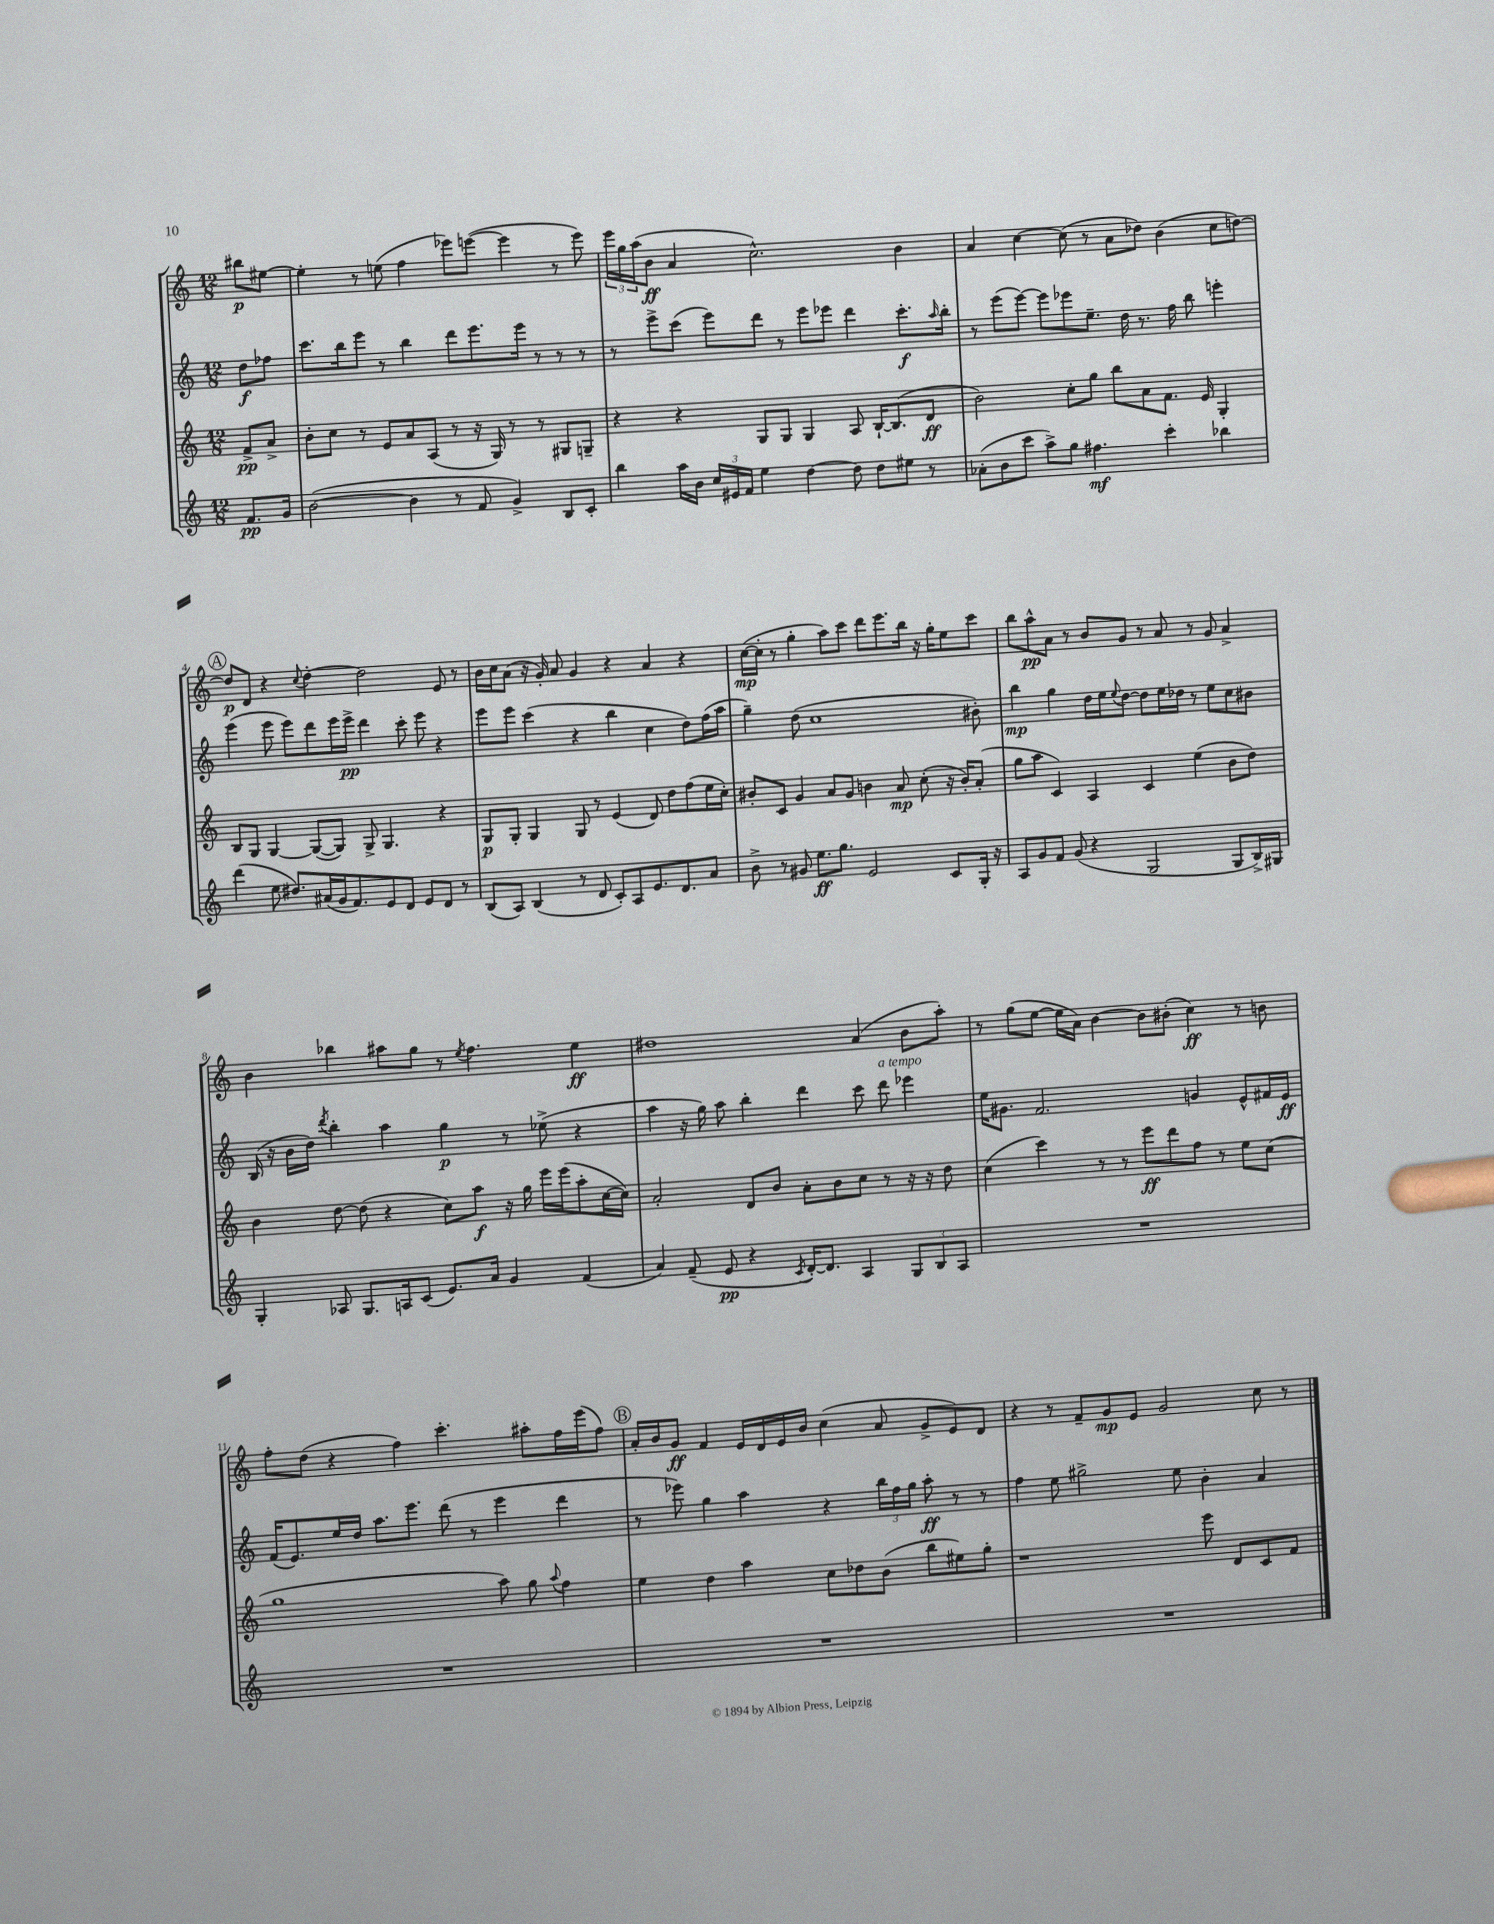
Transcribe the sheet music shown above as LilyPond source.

<<
\new StaffGroup <<
\new Staff = "s0" {
    \clef treble \key c \major \numericTimeSignature \time 12/8 \partial 4
    bis''8\p eis''8~ |
    eis''4-. r8 e''8( f''4 ees'''8) e'''8~( e'''4 r8 e'''8) |
    \tuplet 3/2 { e'''16 g''16 a''16( } b'8\ff a'4 c''2.-^) b'4 |
    a'4 c''4~ c''8( r8 a'8 des''8) b'4( c''8 d''8~) |
    \mark \markup { \circle "A" } d''8\p d'8 r4 \appoggiatura { c''8 } d''4~-. d''2 e'8 r8 |
    b'16 c''16 a'8( r16 g'16-.) a'8 g'4 r4 a'4 r4 |
    c''16~\mp( c''16-. r8 g''4-. a''8) c'''8 d'''8 e'''8. b''16 r16 g''16-. e''8 c'''8 |
    b''8 a''8-^\pp a'8 r8 b'8 g'8 r8 a'8 r8 g'8 a'4-> |
    b'4 bes''4 ais''8 g''8 r8 \acciaccatura { e''8 } f''4. e''4\ff |
    dis''1 a'4( b'8 a''8-.) |
    r8 g''8( e''8~ e''16 a'16) b'4~ b'8 bis'8-.( c''4\ff) r8 b'8 |
    f''8-. d''8( r4 f''4) c'''4.-. ais''8-. f''16 e'''16( f''8) |
    \mark \markup { \circle "B" } a'16-. b'16 g'8\ff f'4 e'16 d'16 e'16 b'16 c''4( a'8 g'8-> e'8) d'8 |
    r4 r8 f'8-- g'8\mp e'8 g'2 c''8 r8 \bar "|." |
}
\new Staff = "s1" {
    \clef treble \key c \major \numericTimeSignature \time 12/8 \partial 4
    d''8\f fes''8 |
    c'''8. b''16 e'''8 r8 b''4 d'''8 e'''8. e'''16 r8 r8 r8 |
    r8 e'''8-> c'''8( e'''8) d'''8 r8 e'''8 ees'''8 d'''4 c'''8.-.\f \grace { a''16 } b''16-. |
    r8 e'''8( e'''8~) e'''8 ees'''8 e''8.-- d''16 r8. f''16 b''8 e'''4-. |
    \mark \markup { \circle "A" } e'''4( e'''8 e'''8) d'''8 e'''16 e'''16->\pp d'''4 c'''8-. e'''8 r4 |
    e'''8 e'''8 c'''4( r4 b''4 c''4 d''8) f''16( a''16 |
    g''4--) d''8( c''1 bis'8-.) |
    b''4\mp g''4 d''16 e''16 \appoggiatura { e''8 } d''8~ d''8 e''16 des''16 r8 e''8 c''8 bis'8 |
    b16( r16 b'16 d''16) \acciaccatura { d'''8 } b''4-. a''4 g''4\p r8 ees''8->( r4 |
    a''4 r16 g''16) a''8 b''4-. d'''4 c'''8 d'''8^\markup { \italic "a tempo" } ees'''4 |
    e''16 gis'8. f'2. g'4 e'8-^ fis'16 e'16\ff |
    f'16( e'8.) e''16 d''16 a''8. e'''8. d'''8( r8 e'''4 d'''4 |
    \mark \markup { \circle "B" } r8 ees'''8) g''4 a''4 r4 \tuplet 3/2 { b''16 f''16 g''16 } a''8-.\ff r8 r8 |
    f''4 e''8 gis''2-> e''8 b'4-. a'4 \bar "|." |
}
\new Staff = "s2" {
    \clef treble \key c \major \numericTimeSignature \time 12/8 \partial 4
    f'8->\pp a'8-> |
    b'8-. c''8 r8 e'8 a'8 a8( r8 r16 g16) r8 r8 gis8 g8-- |
    r4 r4 g8 g8 g4 a8 b16~-! b8.( d'8\ff |
    b'2) c''8-. g''8 b''8 a'8 f'8. e'16 g4-. |
    \mark \markup { \circle "A" } b8 g8 g4~ g8~( g8) g8-> g4. r4 |
    g8\p g8-. g4 g8 r8 e'4( d'8) d''8 f''8( e''16 c''16-.) |
    bis'8-. c'8 g'4 a'8 g'8 b'4 a'8\mp c''8-.( r16 b'16-.) a'8-.( |
    g''8 a''8 c'4) a4 c'4 e''4( b'8 d''8) |
    b'4 d''8~ d''8( r4 c''8) a''8\f r16 g''16 e'''16 e'''16( a''8-. c''16~ c''16) |
    a'2-. d'8 b'8 a'8-. b'8 c''8 r8 r16 r16 d''8 |
    c''4( c'''4) r8 r8 e'''8\ff d'''8 f''8 r8 e''8 c''8( |
    g''1 a''8) g''8 \appoggiatura { a''8 } f''4 |
    \mark \markup { \circle "B" } e''4 d''4 a''4 c''8 des''8 b'8( b''8 eis''8) g''8-. |
    r1 e'''8 d'8 c'8 f'8 \bar "|." |
}
\new Staff = "s3" {
    \clef treble \key c \major \numericTimeSignature \time 12/8 \partial 4
    f'8.\pp g'16 |
    b'2~( b'4 r8 f'8 g'4->) b8 c'8-. |
    b''4 a''16 b'16 \tuplet 3/2 { c''16 eis'16 f'16 } e''4 d''4~ d''8 d''8 eis''8 r8 |
    aes'8-.( b'8 c'''8 a''8->) g''8 fis''4.\mf c'''4-. bes''4 |
    \mark \markup { \circle "A" } d'''4( e''8 dis''8.) ais'16( g'16 f'8.) e'8 d'8 e'8 d'8 r8 |
    b8( a8) b4( r8 d'8 c'8-.) a8 e'8. d'8. a'8 |
    b'8-> r8 gis'8 e''8.\ff g''8. e'2 c'8 g16-. r16 |
    a8 g'8 f'8 g'8( r4 g2 g8 b16->) gis16 |
    g4-. aes8 g8. a16 c'8( e'8.) a'16 g'4 f'4( |
    a'4) f'8--( e'8\pp r4 \acciaccatura { c'8 } d'16~-.) d'8. a4 \tuplet 3/2 { g8 b8 a8 } |
    R1. |
    R1. |
    \mark \markup { \circle "B" } R1. |
    R1. \bar "|." |
}
>>
>>
